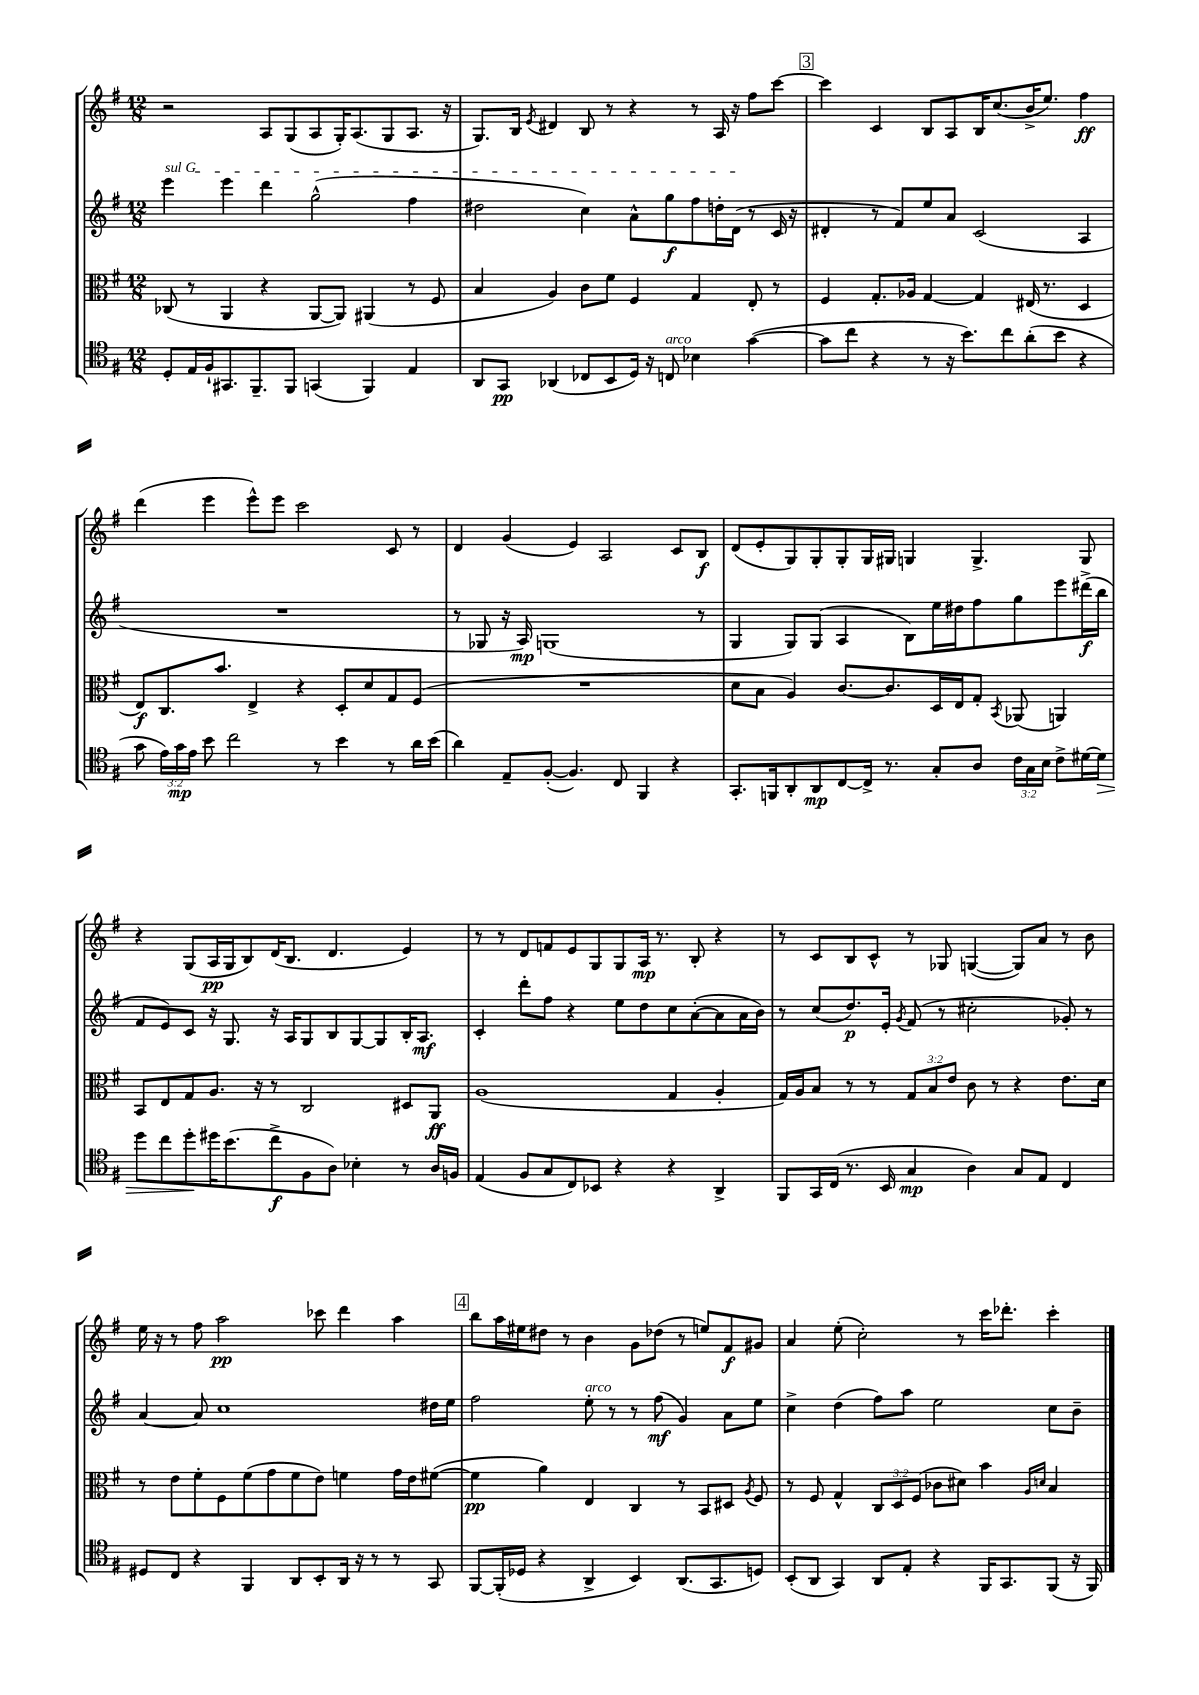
<<
\new StaffGroup <<
\new Staff = "s0" {
    \clef treble \key g \major \numericTimeSignature \time 12/8
    \autoBeamOff r2 a8[ g8( a8 g16-.) a8.( g8 a8.] r16 |
    g8.[) b16] \acciaccatura { e'8 } dis'4 b8 r8 r4 r8 a16 r16 fis''8[ c'''8]~ |
    \mark \markup { \box "3" } c'''4 c'4 b8[ a8 b16 c''8.( b'16-> e''8.]) fis''4\ff |
    d'''4( e'''4 e'''8[-^) e'''8] c'''2 c'8 r8 |
    d'4 g'4( e'4) a2 c'8[ b8]\f |
    d'8[( e'8-. g8) g8-. g8-. g16 gis16] g4 g4.-> g8 |
    r4 g8[( a16\pp g16 b8) d'16( b8.] d'4. e'4) |
    r8 r8 d'8[ f'8 e'8 g8 g8 a16]\mp r8. b8-. r4 |
    r8 c'8[ b8 c'8]-^ r8 ges8 g4~( g8[) a'8] r8 b'8 |
    e''16 r16 r8 fis''8 a''2\pp ces'''8 d'''4 a''4 |
    \mark \markup { \box "4" } b''8[ a''16 eis''16 dis''8] r8 b'4 g'8[ des''8]( r8 e''8[) fis'8\f gis'8] |
    a'4 e''8-.( c''2-.) r8 c'''16[ des'''8.]-. c'''4-. \bar "|." |
}
\new Staff = "s1" {
    \clef treble \key g \major \numericTimeSignature \time 12/8
    \autoBeamOff \once \override TextSpanner.bound-details.left.text = \markup { \italic "sul G" } e'''4\startTextSpan e'''4 d'''4 g''2-^( fis''4 |
    dis''2 c''4) a'8[-^ g''8\f fis''8 d''16-. d'16]\stopTextSpan( r8 c'16 r16 |
    \mark \markup { \box "3" } dis'4-. r8 fis'8[) e''8 a'8] c'2( a4 |
    R1. |
    r8 ges8 r16 a16\mp) g1( r8 |
    g4 g8[) g8]( a4 b8[) e''16 dis''16 fis''8 g''8 e'''8 dis'''16->\f( b''16] |
    fis'8[ e'8) c'8] r16 g8. r16 a16[ g8 b8 g8~ g8 b16-. a8.]\mf |
    c'4-. d'''8[-. fis''8] r4 e''8[ d''8 c''8 a'8~-.( a'8 a'16 b'16]) |
    r8 c''8[( d''8.\p) e'16]-. \acciaccatura { g'8 } fis'8( r8 cis''2-. ges'8-.) r8 |
    a'4~ a'8 c''1 dis''16[ e''16] |
    \mark \markup { \box "4" } fis''2 e''8-.^\markup { \italic "arco" } r8 r8 fis''8\mf( g'4) a'8[ e''8] |
    c''4-> d''4( fis''8[) a''8] e''2 c''8[ b'8]-- \bar "|." |
}
\new Staff = "s2" {
    \clef alto \key g \major \numericTimeSignature \time 12/8 \override Staff.TupletNumber.text = #tuplet-number::calc-fraction-text
    \autoBeamOff ces8( r8 a,4 r4 a,8[~ a,8]) ais,4( r8 fis8 |
    b4 a4) c'8[ fis'8] fis4 g4 e8-. r8 |
    \mark \markup { \box "3" } fis4 g8.[-. aes16] g4~ g4 eis16( r8. d4 |
    e8[\f) c8. b'8.] e4-> r4 d8[-. d'8 g8 fis8]( |
    R1. |
    d'8[ b8] a4) c'8.[~ c'8. d16 e16 g8]-. \acciaccatura { b,8 } aes,8( a,4) |
    b,8[ e8 g8 a8.] r16 r8 c2 dis8[ a,8]\ff |
    a1( g4 a4-. |
    g16[) a16 b8] r8 r8 \tuplet 3/2 { g8[ b8 e'8] } c'8 r8 r4 e'8.[ d'16] |
    r8 e'8[ fis'8-. fis8 fis'8( g'8 fis'8 e'8]) f'4 g'16[ e'16 fis'8]~( |
    \mark \markup { \box "4" } fis'4\pp a'4) e4 c4 r8 b,8[ dis8] \acciaccatura { a8 } fis8 |
    r8 fis8 g4-^ \tuplet 3/2 { c8[ d8 fis8]( } ces'8[ dis'8]) b'4 \grace { a16[ d'16] } b4 \bar "|." |
}
\new Staff = "s3" {
    \clef tenor \key g \major \numericTimeSignature \time 12/8 \override Staff.TupletNumber.text = #tuplet-number::calc-fraction-text
    \autoBeamOff d8[-. e16 fis16-! gis,8. fis,8.-- fis,8] g,4( fis,4) e4 |
    a,8[ g,8]\pp aes,4( ces8[ b,8 d16]) r16 c8^\markup { \italic "arco" } bes4 g'4~( |
    \mark \markup { \box "3" } g'8[ c''8] r4 r8 r16 b'8.[) c''8 a'8-.( b'8] r4 |
    g'8 \tuplet 3/2 { e'16[) g'16\mp e'16] } b'8 c''2 r8 b'4 r8 a'16[ b'16]( |
    a'4) e8[-- fis8]~-.( fis4.) c8 fis,4 r4 |
    g,8.[-. f,16 a,8-. a,8\mp c8~ c16]-> r8. g8[-. a8] \tuplet 3/2 { c'16[ g16 b16] } c'8[-> dis'16~ dis'16]\> |
    d''8[ c''8 d''8-.\! dis''16 b'8.( c''8->\f fis8 a8]) bes4-. r8 a16[ f16] |
    e4( fis8[ g8 c8) bes,8] r4 r4 a,4-> |
    fis,8[ g,16 c16]( r8. b,16 g4\mp a4) g8[ e8] c4 |
    dis8[ c8] r4 fis,4 a,8[ b,8-. a,16] r16 r8 r8 g,8 |
    \mark \markup { \box "4" } fis,8[~ fis,16-.( des16] r4 a,4-> b,4) a,8.[( g,8. d8]) |
    b,8[-.( a,8] g,4) a,8[ e8]-. r4 fis,16[ g,8. fis,8]( r16 fis,16) \bar "|." |
}
>>
>>
\layout { \context { \Score \remove "Bar_number_engraver" } }
